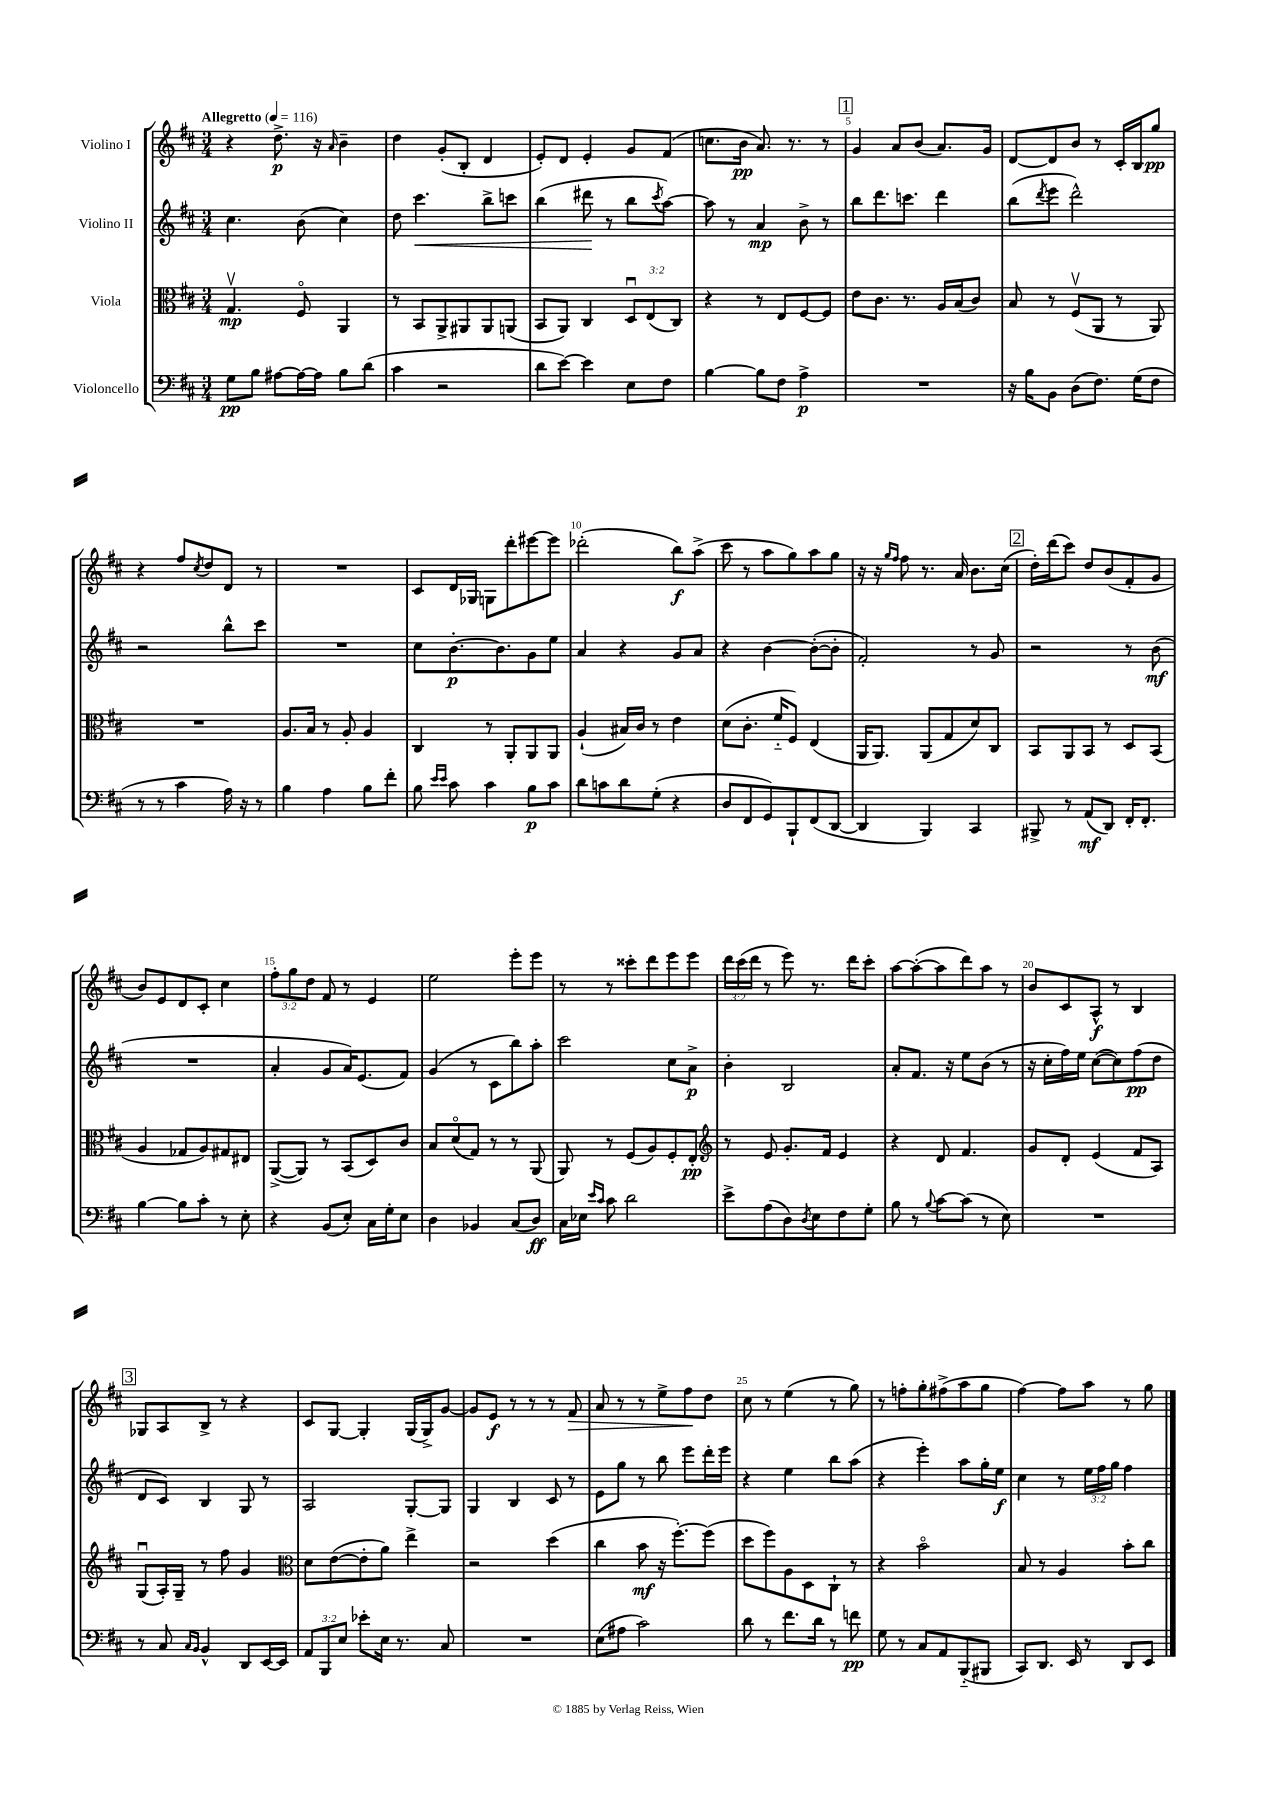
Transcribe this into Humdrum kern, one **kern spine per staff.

**kern	**kern	**kern	**kern
*staff4	*staff3	*staff2	*staff1
*clefF4	*clefC3	*clefG2	*clefG2
*k[f#c#]	*k[f#c#]	*k[f#c#]	*k[f#c#]
*M3/4	*M3/4	*M3/4	*M3/4
*MM116	*MM116	*MM116	*MM116
8G	4.Gv	4.cc#	4r
8B	.	.	.
[8A#	.	.	8.dd^
16A#_	8F#o	(8b	.
16A#]	.	.	16r
.	.	.	16qqa
8B	4AA	4cc#)	4b~
(8d	.	.	.
=	=	=	=
4c#	8r	8dd	4dd
.	8BB	4.ccc#	.
2r	8AA^	.	(8g'
.	8AA#	.	8B'
.	8AA#	8bb^	4d
.	(8AA	8ccc	.
=	=	=	=
8d	8BB	(4bb	8e')
[8e)	8AA)	.	8d
4e]	4C#	8ddd#	4e'
.	.	8r	.
8E	12Du	8bb	8g
.	(12E	.	.
.	.	8qccc#	.
8F#	.	[8aa)	(8f#
.	12C#)	.	.
=	=	=	=
[4B	4r	8aa]	8.cc
.	.	8r	.
.	.	.	16b
8B]	8r	4a	8.a)
8F#	8E	.	.
.	.	.	8.r
4A^	[8F#	8b^	.
.	8F#]	8r	8r
=	=	=	=
2.r	8e	8bb	4g
.	8.c#	8.ddd	.
.	.	.	8a
.	8.r	8.ccc	.
.	.	.	(8b
.	16A	4ddd	8.a)
.	(16B	.	.
.	8c#)	.	.
.	.	.	16g
=	=	=	=
16r	8B	(8bb	[8d
16B	.	.	.
.	.	8qddd	.
8BB	8r	8eee	8d]
(8D	(8F#v	2ddd^^)	8b
8.F#)	8AA	.	8r
.	8r	.	16c#'
(16G	.	.	16B
8F#	8AA)	.	8gg
=	=	=	=
8r	2.r	2r	4r
8r	.	.	.
4c#	.	.	8ff#
.	.	.	8qcc#
.	.	.	8dd
16A)	.	8bb^^	8d
16r	.	.	.
8r	.	8ccc#	8r
=	=	=	=
4B	8.A	2.r	2.r
.	16B	.	.
4A	8r	.	.
.	8A'	.	.
8B	4A	.	.
8f#'	.	.	.
=	=	=	=
8B	4C#	8cc#	8c#
16qqe	.	.	.
16qqe	.	.	.
8c#	.	[8.b'	16d
.	.	.	16G-
4c#	8r	.	8G
.	.	8.b]	.
.	8AA'	.	8ddd'
8B	8AA	8g	[8eee#
8c#	8AA	8ee	8eee#]
=	=	=	=
8d	(4A`	4a	(2ddd-'
8c	.	.	.
8d	16B#)	4r	.
.	16c#	.	.
(8G'	8r	.	.
4r	4e	8g	8bb)
.	.	8a	(8aa^
=	=	=	=
8D	(8d	4r	8ccc#
8FF#	8.c#'	.	8r
8GG)	.	[4b	8aa
.	16f#'~	.	.
8BBB`	8F#)	.	8gg)
(8FF#	(4E	(8b'_	8aa
[8DD	.	8b']	8gg
=	=	=	=
4DD]	16AA	2f#')	16r
.	8.AA)	.	16r
.	.	.	16qqgg
.	.	.	16qqff#
.	.	.	8ff#
4BBB)	(8AA	.	8.r
.	8G	.	.
.	.	.	16a
4CC#	8d)	8r	8.b
.	8C#	8g	.
.	.	.	(16cc#
=	=	=	=
8BBB#^	8BB	2r	16dd')
.	.	.	(16ddd
8r	8AA	.	8ccc#)
(8AA	8BB	.	8dd
8DD)	8r	.	(8b
16FF#'	8D	8r	8f#'
8.FF#'	.	.	.
.	(8BB	(8b	8g
=	=	=	=
[4B	4A	2.r	8b)
.	.	.	8e
8B]	8G-	.	8d
8c#'	8A)	.	8c#'
8r	8G#	.	4cc#
8E'	8E#	.	.
=	=	=	=
4r	([8AA^	4a'	12ff#'
.	.	.	12gg
.	8AA])	.	.
.	.	.	12dd
(8BB	8r	8g	8f#
8E')	(8BB	16a)	8r
.	.	(8.e	.
16C#	8D)	.	4e
16G'	.	.	.
8E	8c#	8f#)	.
=	=	=	=
4D	8B	(4g	2ee
.	(8do	.	.
4BB-	8G)	8r	.
.	8r	8c#	.
(8C#	8r	8bb)	8eee'
8D)	(8AA	8aa'	8eee
=	=	=	=
16C#	8AA)	2ccc#	8r
16E-	.	.	.
16qqe	.	.	.
16qqc#	.	.	.
8c#	8r	.	8r
2d	(8F#	.	8ccc##'
.	8A)	.	8ddd
.	8F#'	8cc#	8eee
.	8E'	8a^	8eee
=	=	=	=
*	*clefG2	*	*
8e^	8r	4b'	24ddd
.	.	.	(24ccc#
.	.	.	24ddd
(8A	8e	.	8r
8D)	8.g'	2B	8eee)
8qD	.	.	.
8E	.	.	8.r
.	16f#	.	.
8F#	4e	.	.
.	.	.	16ddd
8G'	.	.	8ccc#'
=	=	=	=
8B	4r	8a'	[8aa
8r	.	8.f#	(8aa'_
8qqB	.	.	.
[8c#	8d	.	8aa]
.	.	16r	.
(8c#]	4.f#	8ee	8ddd)
8r	.	(8b	8aa
8E)	.	8r	8r
=	=	=	=
2.r	8g	16r	8b
.	.	16cc#'	.
.	8d'	16ff#)	8c#
.	.	16ee	.
.	(4e	([8cc#	8A^^
.	.	8cc#])	8r
.	8f#	(8ff#	4B
.	8A)	8dd	.
=	=	=	=
8r	(8Gu	8d	8G-
8C#	16A')	8c#)	8A
.	16G~	.	.
16qqC#	.	.	.
16qqBB	.	.	.
4BB^^	8r	4B	8B^
.	8ff#	.	8r
8DD	4g	8G	4r
[16EE	.	8r	.
16EE]	.	.	.
=	=	=	=
*	*clefC3	*	*
12AA	8d	2A	8c#
12BBB	.	.	.
.	([8e	.	[8G
12E	.	.	.
8e-'	8e']	.	4G']
16E	8a)	.	.
8.r	.	.	.
.	4ee^	[8G'	(16G
.	.	.	16G^)
8C#	.	8G]	[8g
=	=	=	=
2.r	2r	4G	8g]
.	.	.	8e
.	.	4B	8r
.	.	.	8r
.	(4dd	8c#	8r
.	.	8r	8f#
=	=	=	=
(8E	4cc#	8e	8a
8A#	.	8gg	8r
2c#)	8b	8r	8r
.	16r	8bb	8ee^
.	[8.ff#')	.	.
.	.	8eee	8ff#
.	(8ff#]	16ddd'	8dd
.	.	16eee	.
=	=	=	=
8d	8dd	4r	8cc#
8r	8ff#)	.	8r
8.f#	8A	4ee	(4ee
.	8D	.	.
16d	.	.	.
8r	8C#`	8bb	8r
8f	8r	(8aa	8gg)
=	=	=	=
8G	4r	4r	8r
8r	.	.	8ff'
8C#	2bo	4eee')	8gg'
8AA	.	.	(8ff#^
(8BBB'~	.	8aa	8aa
8BBB#	.	16gg'	8gg
.	.	16ee	.
=	=	=	=
8CC#)	8B	4cc#	[4ff#)
8.DD	8r	.	.
.	4A	8r	8ff#]
16EE	.	.	.
8r	.	24ee	8aa
.	.	24ff#	.
.	.	24gg	.
8DD	8b'	4ff#	8r
8EE	8cc#	.	8gg
==	==	==	==
*-	*-	*-	*-
